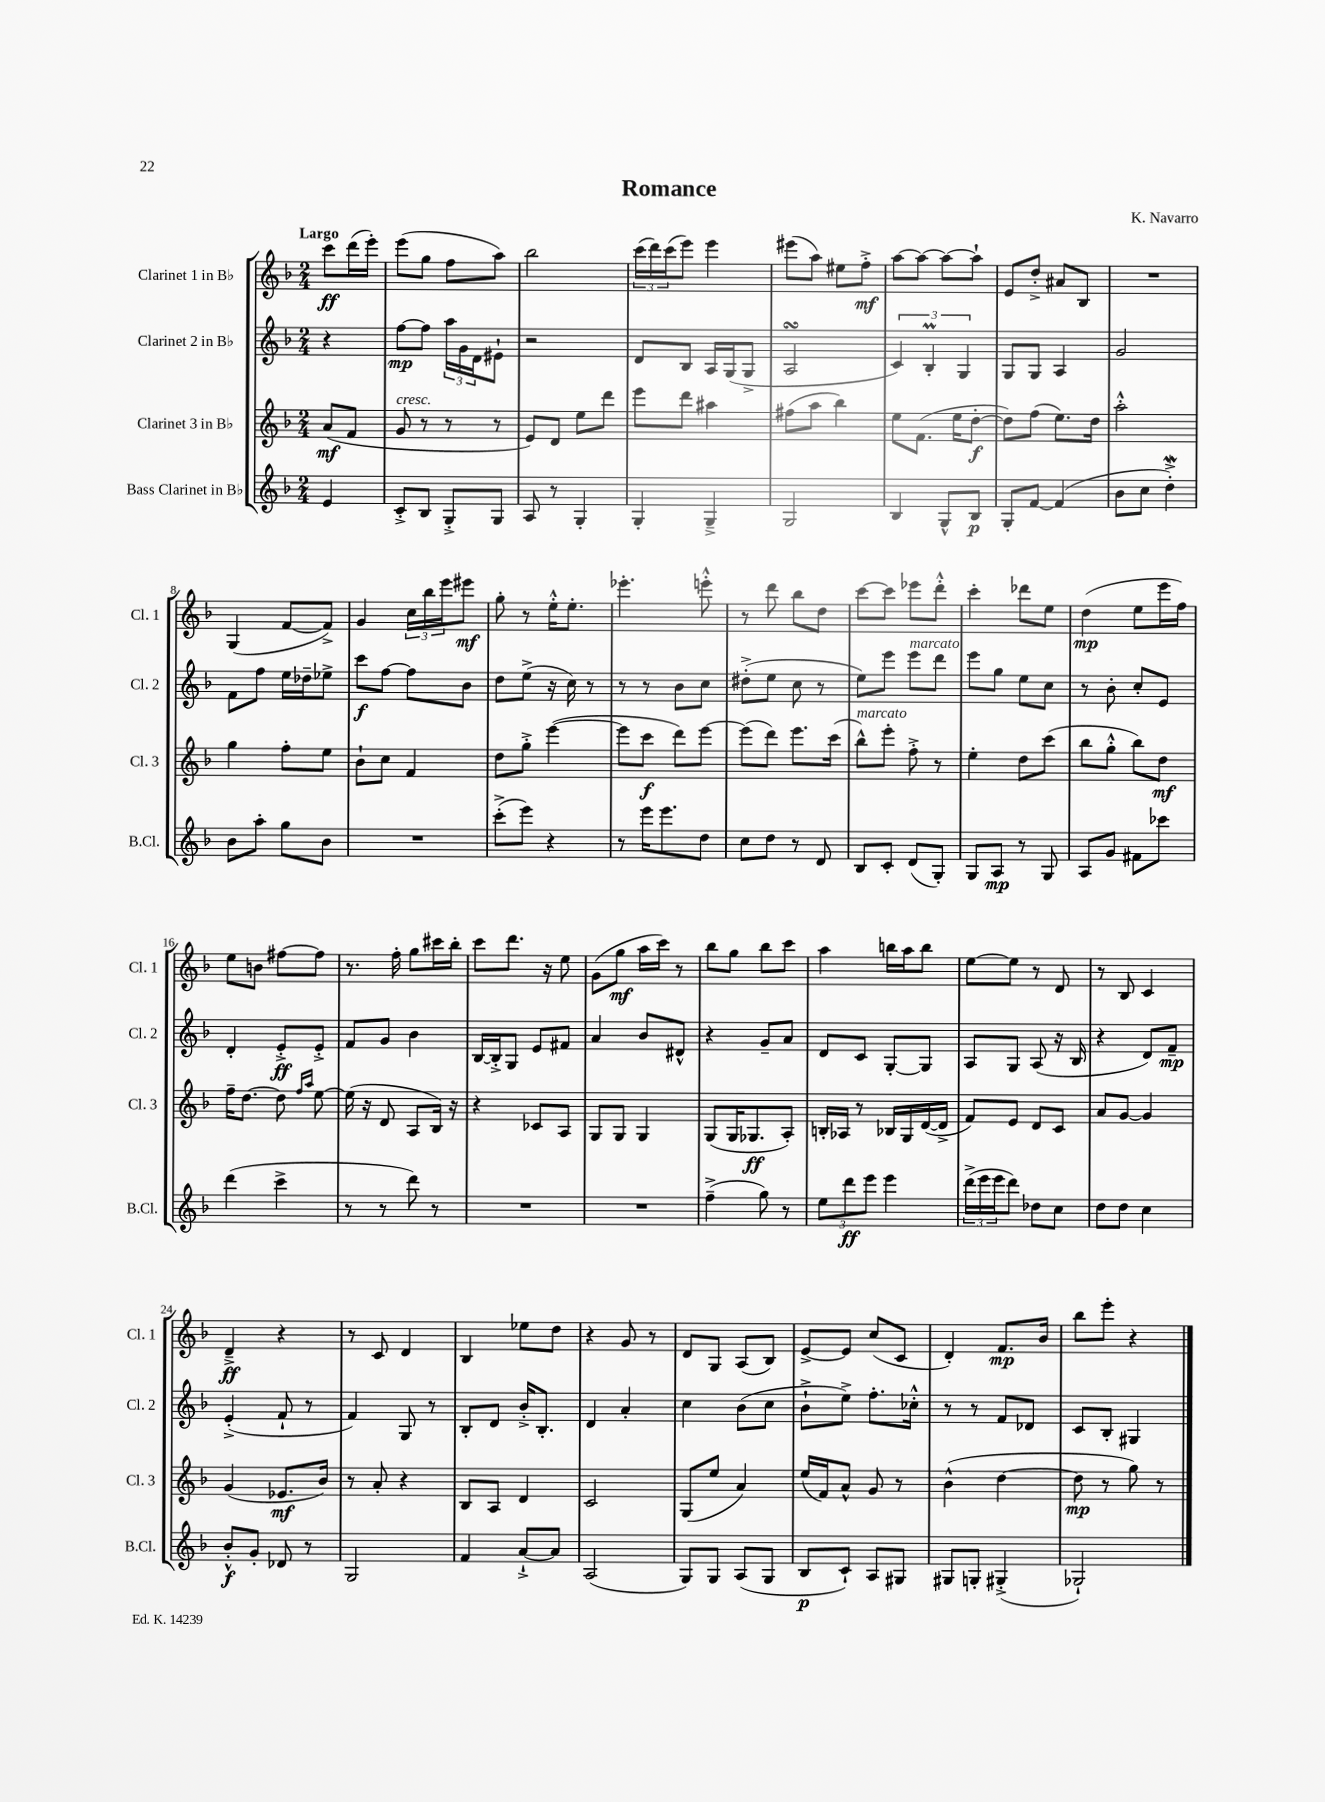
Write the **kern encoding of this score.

**kern	**dynam	**kern	**dynam	**kern	**dynam	**kern	**dynam
*part4	*part4	*part3	*part3	*part2	*part2	*part1	*part1
*staff4	*staff4	*staff3	*staff3	*staff2	*staff2	*staff1	*staff1
*I"Bass Clarinet in B♭	*	*I"Clarinet 3 in B♭	*	*I"Clarinet 2 in B♭	*	*I"Clarinet 1 in B♭	*
*I'B.Cl.	*	*I'Cl. 3	*	*I'Cl. 2	*	*I'Cl. 1	*
*clefG2	*	*clefG2	*	*clefG2	*	*clefG2	*
*k[b-]	*	*k[b-]	*	*k[b-]	*	*k[b-]	*
*M2/4	*	*M2/4	*	*M2/4	*	*M2/4	*
=	=	=	=	=	=	=	=
!	!	!	!	!	!	!LO:TX:a:B:t=Largo	!
4e/	.	(8a/L	mf	4r	.	8ccc\L	ff
.	.	8f/J	.	.	.	(16ddd\L	.
.	.	.	.	.	.	16eee'\JJ)	.
=1	=1	=1	=1	=1	=1	=1	=1
!	!	!LO:TX:a:i:t=cresc.	!	!	!	!	!
8c'^/L	.	8g/	.	[8ff\L	mp	(8eee\L	.
8B-/J	.	8r	.	8ff\J]	.	8gg\J	.
8G'^/L	.	8r	.	24aa\LL	.	8ff\L	.
.	.	.	.	24g\	.	.	.
.	.	.	.	24d\J	.	.	.
8G/J	.	8r	.	8e#X`\J	.	8aa\J)	.
=2	=2	=2	=2	=2	=2	=2	=2
8A/	.	8e/L)	.	2r	.	2bb-\	.
8r	.	8d/J	.	.	.	.	.
4G'/	.	8ee\L	.	.	.	.	.
.	.	8ddd\J	.	.	.	.	.
=3	=3	=3	=3	=3	=3	=3	=3
4G'/	.	8eee\L	.	8d/L	.	(24ccc\LL	.
.	.	.	.	.	.	24ddd\)	.
.	.	.	.	.	.	(24ccc\J	.
.	.	8ddd\J	.	8B-/J	.	8eee\J)	.
4G~^/	.	4aa#X\	.	16A/LL	.	4eee\	.
.	.	.	.	(16G/J	.	.	.
.	.	.	.	8G^/J	.	.	.
=4	=4	=4	=4	=4	=4	=4	=4
2G/	.	(8ff#X\L	.	2AsSsS/	.	(8eee#X\L	.
.	.	8aa\J	.	.	.	8aa\J)	.
.	.	4bb-\)	.	.	.	8ee#X\L	.
.	.	.	.	.	.	8ff'^\J	mf
=5	=5	=5	=5	=5	=5	=5	=5
4B-/	.	8ee\L	.	6c/)	.	[8aa\L	.
.	.	(8.f\J	.	.	.	8aa\J_	.
.	.	.	.	6B-M'/	.	.	.
8G^^/L	.	.	.	.	.	8aa\L_	.
.	.	16ee\KL	.	.	.	.	.
.	.	.	.	6G/	.	.	.
8B-/J	p	[8dd'\J	f	.	.	8aa`\J]	.
=6	=6	=6	=6	=6	=6	=6	=6
8G'/L	.	8dd\L])	.	8G/L	.	8e/L	.
[8f/J	.	(8ff\J	.	8G/J	.	8dd'^/J	.
(4f/]	.	8.ee\L)	.	4A/	.	8a#X/L	.
.	.	.	.	.	.	8B-/J	.
.	.	16dd\Jk	.	.	.	.	.
=7	=7	=7	=7	=7	=7	=7	=7
8b-\L	.	2aa'^^\	.	2g/	.	2r	.
8cc\J	.	.	.	.	.	.	.
4ddW'^\)	.	.	.	.	.	.	.
!!LO:LB:g=z
=8	=8	=8	=8	=8	=8	=8	=8
8b-\L	.	4gg\	.	8f\L	.	(4G/	.
8aa'\J	.	.	.	8ff\J	.	.	.
8gg\L	.	8ff'\L	.	16ee\LL	.	[8f/L	.
.	.	.	.	16dd-X~\J	.	.	.
8b-\J	.	8ee\J	.	8ee-X^\J	.	8f^/J])	.
=9	=9	=9	=9	=9	=9	=9	=9
2r	.	8b-`\L	.	8ccc\L	f	4g/	.
.	.	8cc\J	.	[8ff\J	.	.	.
.	.	4f/	.	8ff\L]	.	24cc\LL	.
.	.	.	.	.	.	24bb-\	.
.	.	.	.	.	.	24eee\J	.
.	.	.	.	8b-\J	.	8eee#X\J	mf
=10	=10	=10	=10	=10	=10	=10	=10
(8ccc'^\L	.	8dd\L	.	8dd\L	.	8gg'\	.
8eee\J)	.	8gg'^\J	.	(8ee^\J	.	8r	.
4r	.	([4eee\	.	16r	.	16ee'^^\KL	.
.	.	.	.	16cc\)	.	8.ee'\J	.
.	.	.	.	8r	.	.	.
=11	=11	=11	=11	=11	=11	=11	=11
8r	.	8eee\L]	.	8r	.	4.eee-X'\	.
16eee\KL	.	8ccc\J	f	8r	.	.	.
8.eee\	.	.	.	.	.	.	.
.	.	8ddd\L)	.	8b-\L	.	.	.
8dd\J	.	[8eee\J	.	8cc\J	.	8eeen'^^\	.
=12	=12	=12	=12	=12	=12	=12	=12
8cc\L	.	(8eee\L]	.	(8dd#X'^\L	.	8r	.
8dd\J	.	8ddd\J)	.	8ee\J	.	8ddd\	.
8r	.	8.eee\L	.	8cc\	.	8bb-\L	.
8d/	.	.	.	8r	.	8dd\J	.
.	.	(16ccc\Jk	.	.	.	.	.
=13	=13	=13	=13	=13	=13	=13	=13
!	!	!LO:TX:a:i:t=marcato	!	!	!	!	!
8B-/L	.	8bb-^^\L)	.	8ee\L)	.	[8ccc\L	.
8c'/J	.	8eee'\J	.	8eee\J	.	8ccc\J]	.
!	!	!	!	!LO:TX:a:i:t=marcato	!	!	!
(8d/L	.	8ff'^\	.	8eee\L	.	8eee-X\L	.
8G'/J)	.	8r	.	8ddd\J	.	8ddd'^^\J	.
=14	=14	=14	=14	=14	=14	=14	=14
8G/L	.	4ee'\	.	8eee\L	.	4ccc'\	.
8A/J	mp	.	.	8gg\J	.	.	.
8r	.	8dd\L	.	8ee\L	.	8ddd-X\L	.
8G/	.	(8ccc\J	.	8cc\J	.	8ee\J	.
=15	=15	=15	=15	=15	=15	=15	=15
8A/L	.	8bb-\L	.	8r	.	(4dd\	mp
8g/J	.	8gg'^^\J	.	8b-'\	.	.	.
8f#X\L	.	8bb-\L)	.	8cc'/L	.	8ee\L	.
8ccc-X\J	.	8dd\J	mf	8e/J	.	16eee\L	.
.	.	.	.	.	.	16ff\JJ)	.
!!LO:LB:g=z
=16	=16	=16	=16	=16	=16	=16	=16
(4ddd\	.	16ff~\KL	.	4d'/	.	8ee\L	.
.	.	[8.dd\J	.	.	.	.	.
.	.	.	.	.	.	8bn\J	.
4ccc^\	.	8dd\]	.	8e'^/L	ff	[8ff#X\L	.
.	.	16qqff/LL	.	.	.	.	.
.	.	16qqaa/JJ	.	.	.	.	.
.	.	[8ee\	.	8e'^/J	.	8ff#\J]	.
=17	=17	=17	=17	=17	=17	=17	=17
8r	.	(16ee\]	.	8f/L	.	8.r	.
.	.	16r	.	.	.	.	.
8r	.	8d/	.	8g/J	.	.	.
.	.	.	.	.	.	16ff'\	.
8ddd\)	.	8A/L	.	4b-\	.	8gg\L	.
8r	.	16B-/Jk)	.	.	.	16ccc#X\L	.
.	.	16r	.	.	.	16bb-'\JJ	.
=18	=18	=18	=18	=18	=18	=18	=18
2r	.	4r	.	[16B-/LL	.	8ccc\L	.
.	.	.	.	16B-'^/J]	.	.	.
.	.	.	.	8G/J	.	8.ddd\J	.
.	.	8c-X/L	.	8e/L	.	.	.
.	.	.	.	.	.	16r	.
.	.	8A/J	.	8f#X/J	.	8ee\	.
=19	=19	=19	=19	=19	=19	=19	=19
2r	.	8G/L	.	4a/	.	(8g\L	.
.	.	8G/J	.	.	.	8gg\J	mf
.	.	4G/	.	8b-/L	.	16aa\LL	.
.	.	.	.	.	.	16ccc\JJ)	.
.	.	.	.	8d#X^^/J	.	8r	.
=20	=20	=20	=20	=20	=20	=20	=20
(4ff~^\	.	(8G/L	.	4r	.	8bb-\L	.
.	.	16G/K	.	.	.	8gg\J	.
.	.	8.G-X/	ff	.	.	.	.
8gg\)	.	.	.	8g~/L	.	8bb-\L	.
8r	.	8A'/J)	.	8a/J	.	8ccc\J	.
=21	=21	=21	=21	=21	=21	=21	=21
12ee\L	.	16Bn'/LL	.	8d/L	.	4aa\	.
.	.	16A-X/JJ	.	.	.	.	.
12ddd\	ff	.	.	.	.	.	.
.	.	8r	.	8c/J	.	.	.
12eee\J	.	.	.	.	.	.	.
4eee\	.	16B-X/LL	.	[8G'/L	.	16bbn\LL	.
.	.	16G/	.	.	.	16aa\J	.
.	.	([16d/	.	8G/J]	.	8bb\J	.
.	.	16d^/JJ]	.	.	.	.	.
=22	=22	=22	=22	=22	=22	=22	=22
(24ddd^\LL	.	8f/L)	.	8A/L	.	[8ee\L	.
24eee\	.	.	.	.	.	.	.
24eee\J	.	.	.	.	.	.	.
8ddd\J)	.	8e/J	.	8G/J	.	8ee\J]	.
8dd-X\L	.	8d/L	.	(8A/	.	8r	.
8cc\J	.	8c/J	.	16r	.	8d/	.
.	.	.	.	16B-/	.	.	.
=23	=23	=23	=23	=23	=23	=23	=23
8dd\L	.	8a/L	.	4r	.	8r	.
8dd\J	.	[8g/J	.	.	.	8B-/	.
4cc\	.	4g/]	.	8d/L)	.	4c/	.
.	.	.	.	8f~/J	mp	.	.
!!LO:LB:g=z
=24	=24	=24	=24	=24	=24	=24	=24
8b-'^^/L	f	(4g/	.	(4e'^/	.	4d~^/	ff
8g'/J	.	.	.	.	.	.	.
8d-X/	.	8.e-X/L	mf	8f`/	.	4r	.
8r	.	.	.	8r	.	.	.
.	.	16b-/Jk)	.	.	.	.	.
=25	=25	=25	=25	=25	=25	=25	=25
2G/	.	8r	.	4f/)	.	8r	.
.	.	8a'/	.	.	.	8c/	.
.	.	4r	.	8G/	.	4d/	.
.	.	.	.	8r	.	.	.
=26	=26	=26	=26	=26	=26	=26	=26
4f/	.	8B-/L	.	8B-'/L	.	4B-/	.
.	.	8A/J	.	8d/J	.	.	.
[8a`^/L	.	4d/	.	16b-'^/KL	.	8ee-X\L	.
.	.	.	.	8.B-'/J	.	.	.
8a/J]	.	.	.	.	.	8dd\J	.
=27	=27	=27	=27	=27	=27	=27	=27
(2A/	.	2c/	.	4d/	.	4r	.
.	.	.	.	4a'/	.	8g/	.
.	.	.	.	.	.	8r	.
=28	=28	=28	=28	=28	=28	=28	=28
8G/L)	.	(8G/L	.	4cc\	.	8d/L	.
8G/J	.	8ee/J	.	.	.	8G/J	.
(8A/L	.	4a/)	.	(8b-\L	.	(8A/L	.
8G/J	.	.	.	8cc\J	.	8B-/J)	.
=29	=29	=29	=29	=29	=29	=29	=29
8B-/L	p	(16ee/LL	.	8b-`^\L	.	[8e^/L	.
.	.	16f/J)	.	.	.	.	.
8c`/J)	.	8a^^/J	.	8ee^\J)	.	8e/J]	.
8A/L	.	8g/	.	8.ff'\L	.	(8cc/L	.
8G#X/J	.	8r	.	.	.	8c/J	.
.	.	.	.	16cc-X'^^\Jk	.	.	.
=30	=30	=30	=30	=30	=30	=30	=30
8G#X/L	.	(4b-^^\	.	8r	.	4d'/)	.
8Gn'/J	.	.	.	8r	.	.	.
(4G#X'^/	.	[4dd\	.	8f/L	.	8.f/L	mp
.	.	.	.	8d-X/J	.	.	.
.	.	.	.	.	.	16b-/Jk	.
=31	=31	=31	=31	=31	=31	=31	=31
2G-X`/)	.	8dd\]	mp	8c/L	.	8bb-\L	.
.	.	8r	.	8B-'/J	.	8eee'\J	.
.	.	8gg\)	.	4G#X/	.	4r	.
.	.	8r	.	.	.	.	.
==	==	==	==	==	==	==	==
*-	*-	*-	*-	*-	*-	*-	*-
